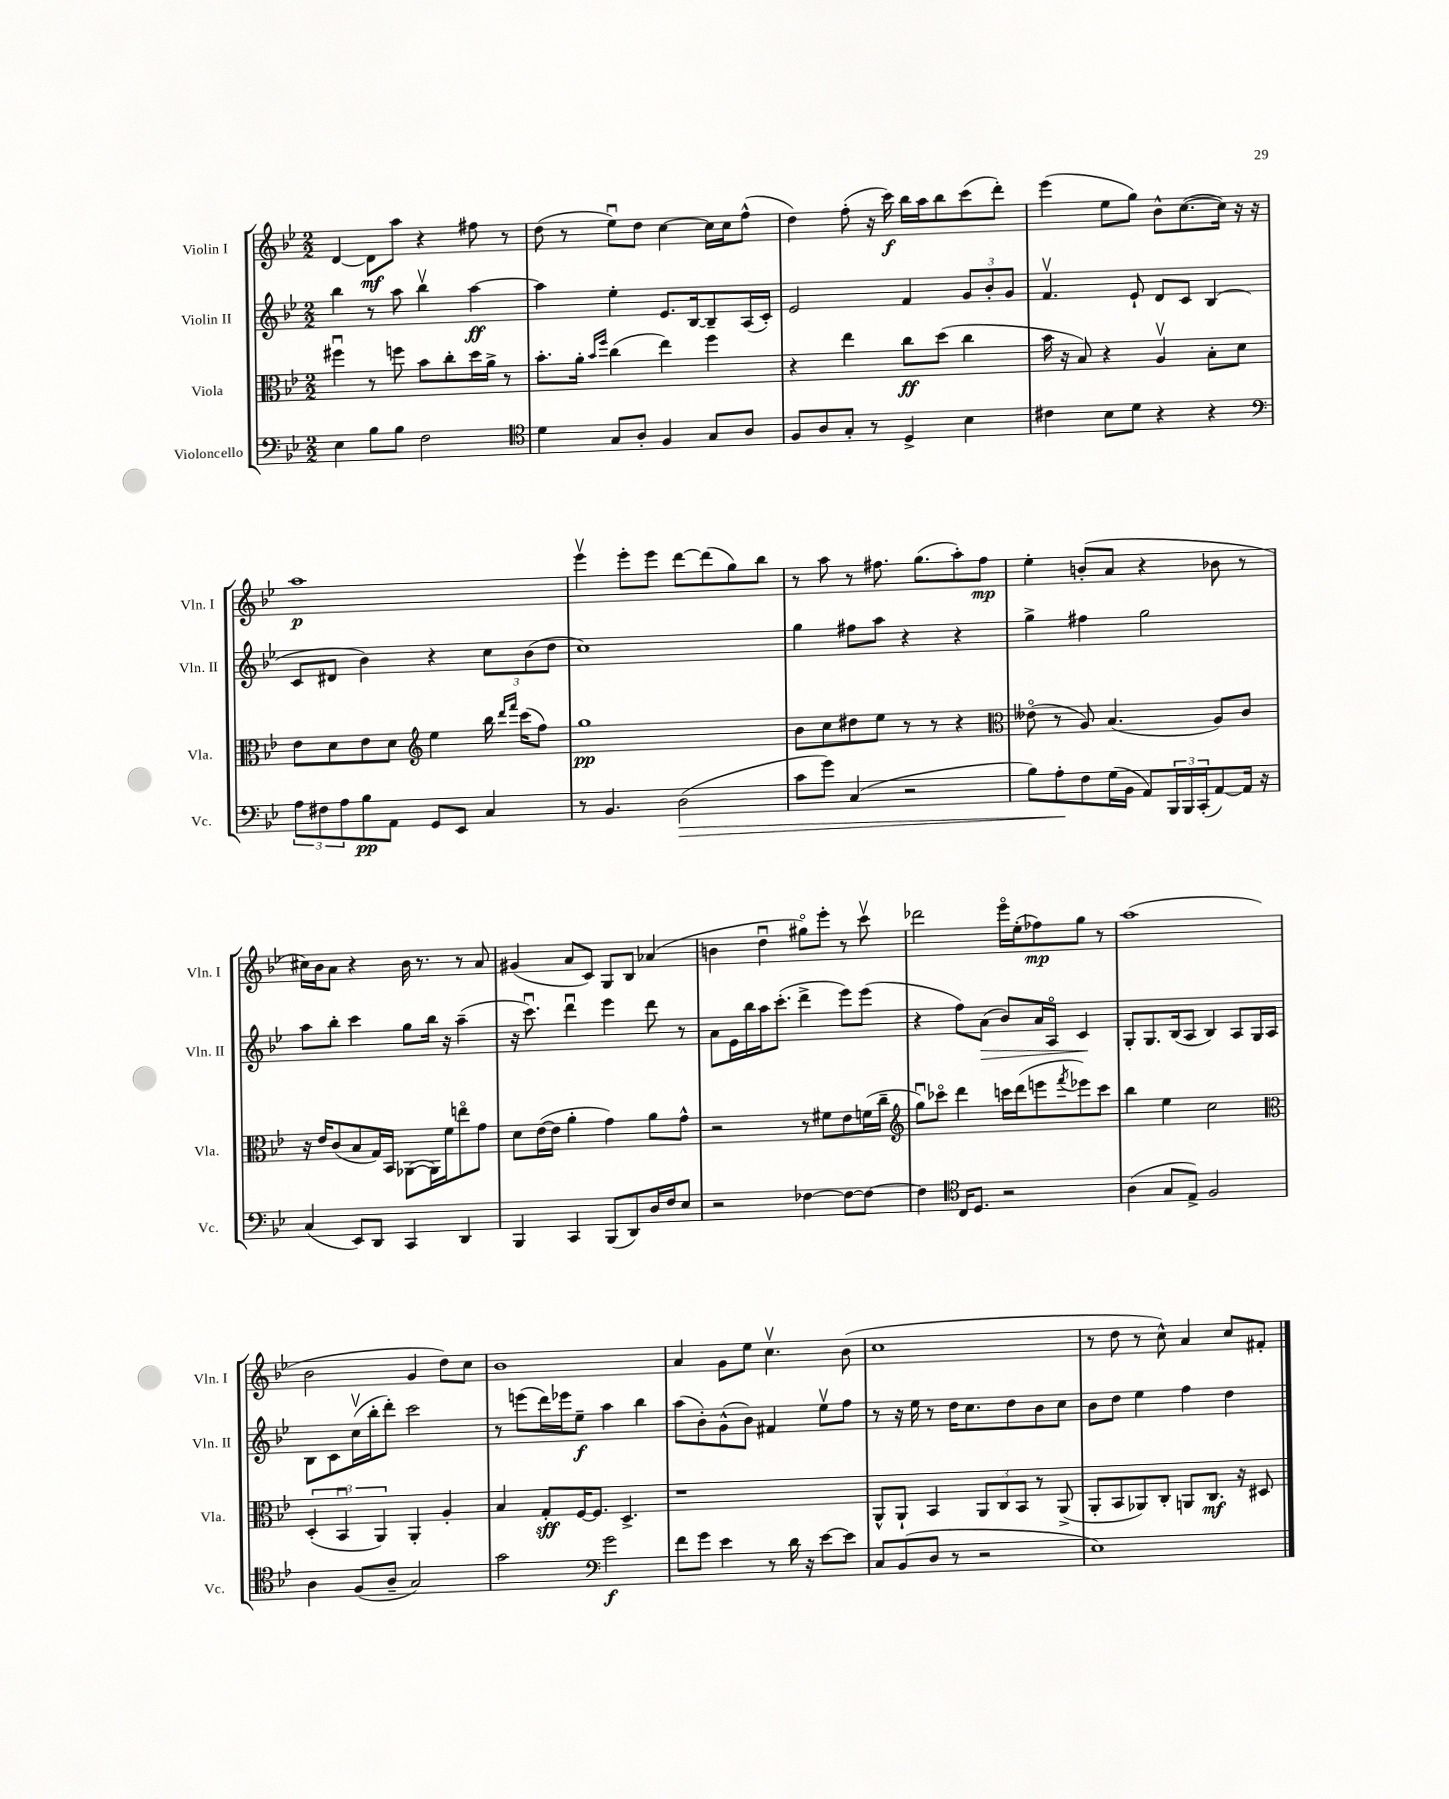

**kern	**kern	**kern	**kern
*staff4	*staff3	*staff2	*staff1
*clefF4	*clefC3	*clefG2	*clefG2
*k[b-e-]	*k[b-e-]	*k[b-e-]	*k[b-e-]
*M2/2	*M2/2	*M2/2	*M2/2
4E-	4ff#u	4bb-	[4d
8B-	8r	8r	8d]
8B-	8ff	8aa	8aa
2F	8b-	4bb-v	4r
.	8cc'	.	.
.	16dd	[4aa	8ff#
.	16a^	.	.
.	8r	.	8r
=	=	=	=
*clefC4	*	*	*
4d	8.b-'	4aa]	(8dd
.	.	.	8r
.	16a'	.	.
.	16qqb-	.	.
.	16qqff	.	.
8G	(4cc	4ee-'	8ee-u)
8A'	.	.	8dd
4F	4ee-)	8.e-	[4cc
.	.	[16B-	.
8G	4ff	8B-~]	16cc]
.	.	.	16cc
8A	.	(16A	(8ff^^
.	.	16c')	.
=	=	=	=
8F	4r	2e-	4dd)
8A	.	.	.
8G'	4ee-	.	(8ff'
8r	.	.	16r
.	.	.	16ccc)
4D^	8cc	4f	16bb-
.	.	.	16aa
.	(8dd	.	8bb-
4B-	4cc	12g	(8ccc
.	.	12b-'	.
.	.	.	8ddd')
.	.	12g	.
=	=	=	=
4c#	16b-	4.fv	(4eee-
.	16r	.	.
.	8B-)	.	.
8B-	4r	.	8ee-
8d	.	8e-`	8gg)
4r	4Av	8d	8b-^^
.	.	8c	([8.cc
4r	8B-'	(4B-	.
.	.	.	16cc])
.	8d	.	16r
.	.	.	16r
=	=	=	=
*clefF4	*	*	*
12A	8e-	8c	1aa
12F#	.	.	.
.	8d	8d#	.
12A	.	.	.
8B-	8e-	4b-)	.
8AA	8d	.	.
*	*clefG2	*	*
8GG	4ee-	4r	.
8EE-	.	.	.
4C	16bb-	12cc	.
.	16qqddd	.	.
.	16qqfff	.	.
.	(16ccc	.	.
.	.	(12b-	.
.	8ff)	.	.
.	.	12dd	.
=	=	=	=
8r	1gg	1cc)	4eee-v
4.BB-	.	.	.
.	.	.	8eee-'
.	.	.	8eee-
(2D	.	.	[8ddd
.	.	.	(8ddd]
.	.	.	8gg)
.	.	.	8bb-
=	=	=	=
8c	8b-	4gg	8r
8g)	8cc	.	8aa
(4C	8dd#	8ff#	8r
.	8ee-	8aa	8.ff#
2r	8r	4r	.
.	.	.	(8.gg
.	8r	.	.
.	4r	4r	8aa')
.	.	.	8ff#
=	=	=	=
*	*clefC3	*	*
8B-)	(8e--o	4gg^	4ee-'
8A'	8r	.	.
8F	8A)	4ff#	(8b'
(16G	(4.B-	.	8a
16BB-	.	.	.
8AA)	.	2gg	4r
24BBB-	.	.	.
24BBB-	.	.	.
(24CC'	.	.	.
[8AA)	8A)	.	8b-
16AA]	8c	.	8r
16r	.	.	.
=	=	=	=
(4C	16r	8aa	16cc#)
.	16e-	.	16b-
.	(8c	8bb-'	8a
8EE-)	8B-	4ccc	4r
8DD	16G)	.	.
.	16BB-	.	.
4CC	([8AA-	8gg	16b-
.	.	.	8.r
.	16AA-])	16bb-	.
.	16f	16r	.
4DD	8eeo	(4aa~	8r
.	8g	.	8a
=	=	=	=
4BBB-	8d	16r	(4g#
.	.	8.cccu)	.
.	([16e-	.	.
.	16e-]	.	.
4CC	4a'	4dddu	8a
.	.	.	8c)
(8BBB-	4g)	4eee-	8G
8DD)	.	.	8B-
16D	8a	8ddd	(4a-
16F	.	.	.
8E-	8g^^	8r	.
=	=	=	=
2r	2r	8a	4b
.	.	16e-	.
.	.	16bb-	.
.	.	16aa	4ddu
.	.	(8.ccc'	.
[4F-	8r	4ddd^	8gg#o)
.	8f#	.	8eee-'
8F-_	8e-	8eee-)	8r
8F-_	(16f	(8eee-	8cccv
.	16cc~	.	.
=	=	=	=
*	*clefG2	*	*
4F-]	8ggu)	4r	2ddd-
.	8ccc-o	.	.
*clefC4	*	*	*
16C	4ddd	8ff)	.
8.D	.	.	.
.	.	(8a	.
2r	16ccc	8b-)	16eee-o
.	(16ddd	.	(16ee-'
.	8eee	16a	8ff-)
.	.	16Ao	.
.	8qfff	.	.
.	8eee-)	4c	8gg
.	8ccc	.	8r
=	=	=	=
(4A	4bb-	8G'	(1aa
.	.	8.G	.
8G	4ee-	.	.
.	.	(16B-	.
8E-^)	.	8A	.
2F	2cc	4B-)	.
.	.	8A	.
.	.	16G	.
.	.	16A	.
=	=	=	=
*	*clefC3	*	*
4A	(6D'	8B-	2b-
.	.	8c	.
.	6BB-u	.	.
(8F	.	(16ccv	.
.	.	16bb-'	.
.	6AA)	.	.
8A~	.	8ddd')	.
2G)	4AA'	2ccc	4g
.	4A'	.	8dd)
.	.	.	8cc
=	=	=	=
2g	4B-	8r	1b-
.	.	(8eee	.
.	8G'	16ddd)	.
.	.	16eee-	.
.	[16F	8ee-~	.
.	8.F]	.	.
*clefF4	*	*	*
2g	.	4aa	.
.	4.D^	.	.
.	.	4bb-	.
=	=	=	=
8f	1r	(8aa	4a
8g	.	8b-')	.
4e-	.	(8g^^	8g
.	.	8b-)	8ee-
8r	.	4f#	4.ccv
16d	.	.	.
16r	.	.	.
[8e-	.	8ee-v	.
8e-]	.	8ff	(8b-
=	=	=	=
8C	8AA^^	8r	1cc
(8BB-	8AA`	16r	.
.	.	16ee-	.
8D	4BB-	8r	.
8r	.	16dd	.
.	.	8.cc	.
2r	12AA	.	.
.	12C	.	.
.	.	8dd	.
.	12BB-	.	.
.	8r	8b-	.
.	(8AA^	8cc	.
=	=	=	=
1E-)	8AA'	8b-	8r
.	8BB-	8dd	8dd
.	8AA-)	4ee-	8r
.	8C'	.	8cc^^)
.	8AA	4ff	4a
.	8.C	.	.
.	.	4dd	8cc
.	16r	.	.
.	8D#	.	8f#'
==	==	==	==
*-	*-	*-	*-
